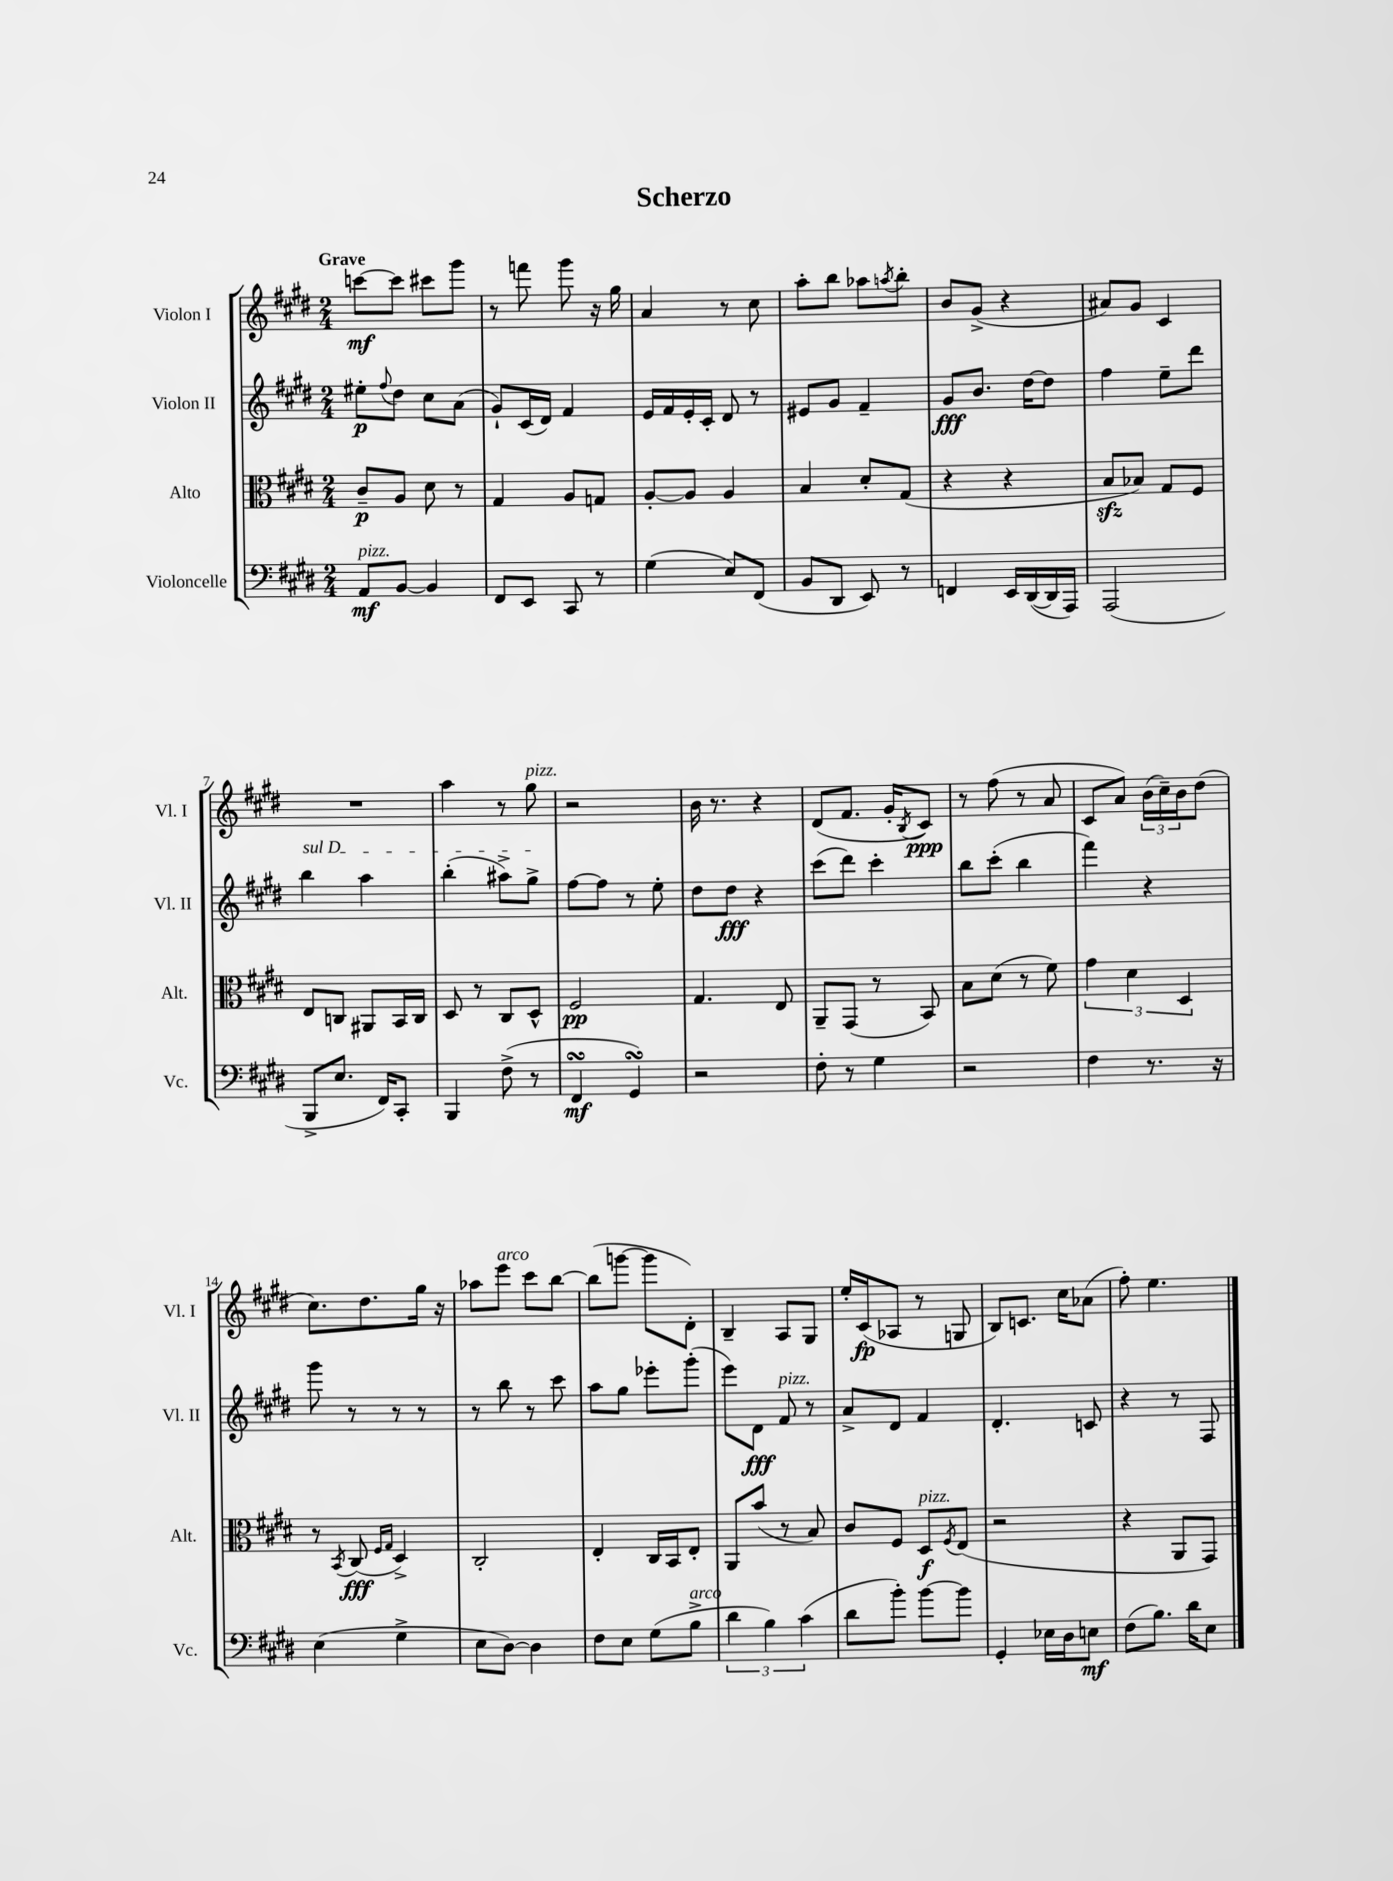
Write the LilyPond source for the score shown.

\header { title = "Scherzo" }
<<
\new StaffGroup <<
\new Staff = "s0" \with { instrumentName = "Violon I" shortInstrumentName = "Vl. I" } {
    \clef treble \key e \major \numericTimeSignature \time 2/4 \tempo "Grave"
    c'''8~\mf c'''8 cis'''8 gis'''8 |
    r8 f'''8 gis'''8 r16 gis''16 |
    a'4 r8 cis''8 |
    a''8-. b''8 aes''8 \acciaccatura { a''8 } b''8-. |
    b'8 gis'8->( r4 |
    ais'8) gis'8 cis'4 |
    R2 |
    a''4 r8 gis''8^\markup { \italic "pizz." } |
    r2 |
    b'16 r8. r4 |
    dis'8( fis'8. gis'16-. \acciaccatura { b8 } cis'8\ppp) |
    r8 fis''8( r8 a'8 |
    cis'8 a'8) \tuplet 3/2 { b'16( cis''16--) b'16 } dis''8( |
    cis''8.) dis''8. gis''16 r16 |
    aes''8 e'''8^\markup { \italic "arco" } cis'''8 b''8~ |
    b''8( g'''8~ g'''8 dis'8-.) |
    b4-- a8 gis8 |
    e''16-. cis'16\fp( aes8 r8 g8 |
    b8) c'8. cis''16 aes'8( |
    fis''8-.) e''4. \bar "|." |
}
\new Staff = "s1" \with { instrumentName = "Violon II" shortInstrumentName = "Vl. II" } {
    \clef treble \key e \major \numericTimeSignature \time 2/4
    eis''8-.\p \appoggiatura { fis''8 } dis''8 cis''8 a'8( |
    gis'8-!) cis'16( dis'16) fis'4 |
    e'16 fis'16 e'16-. cis'16-. dis'8 r8 |
    eis'8 gis'8 fis'4-- |
    gis'8\fff b'8. dis''16~ dis''8 |
    fis''4 e''8-- dis'''8 |
    \once \override TextSpanner.bound-details.left.text = \markup { \italic "sul D" } b''4\startTextSpan a''4 |
    b''4-.( ais''8->) gis''8->\stopTextSpan |
    fis''8~ fis''8 r8 e''8-. |
    dis''8 dis''8\fff r4 |
    cis'''8( dis'''8) cis'''4-. |
    b''8 cis'''8-.( b''4 |
    fis'''4) r4 |
    gis'''8 r8 r8 r8 |
    r8 b''8 r8 cis'''8 |
    a''8 gis''8 ees'''8-. gis'''8-.( |
    e'''8) dis'8\fff fis'8^\markup { \italic "pizz." } r8 |
    a'8-> dis'8 fis'4 |
    dis'4.-. c'8 |
    r4 r8 fis8 \bar "|." |
}
\new Staff = "s2" \with { instrumentName = "Alto" shortInstrumentName = "Alt." } {
    \clef alto \key e \major \numericTimeSignature \time 2/4
    cis'8--\p a8 dis'8 r8 |
    gis4 a8 g8 |
    a8~-. a8 a4 |
    b4 dis'8-. gis8( |
    r4 r4 |
    b8\sfz bes8) gis8 fis8 |
    e8 c8 ais,8 b,16 c16 |
    dis8 r8 cis8 dis8-^ |
    fis2\pp |
    gis4. e8 |
    a,8-- gis,8( r8 b,8) |
    b8 dis'8( r8 fis'8) |
    \tuplet 3/2 { gis'4 dis'4 dis4 } |
    r8 \acciaccatura { b,8 } cis8\fff( \grace { fis16 gis16 } dis4->) |
    cis2-. |
    e4-. cis16 b,16 e8-. |
    a,8 b'8( r8 b8) |
    cis'8 fis8 dis8\f^\markup { \italic "pizz." } \acciaccatura { fis8 } e8( |
    r2 |
    r4 a,8 gis,8) \bar "|." |
}
\new Staff = "s3" \with { instrumentName = "Violoncelle" shortInstrumentName = "Vc." } {
    \clef bass \key e \major \numericTimeSignature \time 2/4
    a,8\mf^\markup { \italic "pizz." } b,8~ b,4 |
    fis,8 e,8 cis,8 r8 |
    gis4( e8) fis,8( |
    b,8 dis,8 e,8) r8 |
    f,4 e,16 dis,16~( dis,16 a,,16) |
    a,,2( |
    b,,8-> e8. fis,16) cis,8-. |
    b,,4 fis8->( r8 |
    fis,4\turn\mf gis,4\turn) |
    r2 |
    fis8-. r8 gis4 |
    r2 |
    fis4 r8. r16 |
    e4( gis4-> |
    e8 dis8~) dis4 |
    fis8 e8 gis8( b8->^\markup { \italic "arco" } |
    \tuplet 3/2 { dis'4 b4) cis'4( } |
    dis'8 b'8-.) b'8~ b'8 |
    gis,4-. ees16 dis16 e8\mf |
    fis8( b8.) dis'16 e8 \bar "|." |
}
>>
>>
